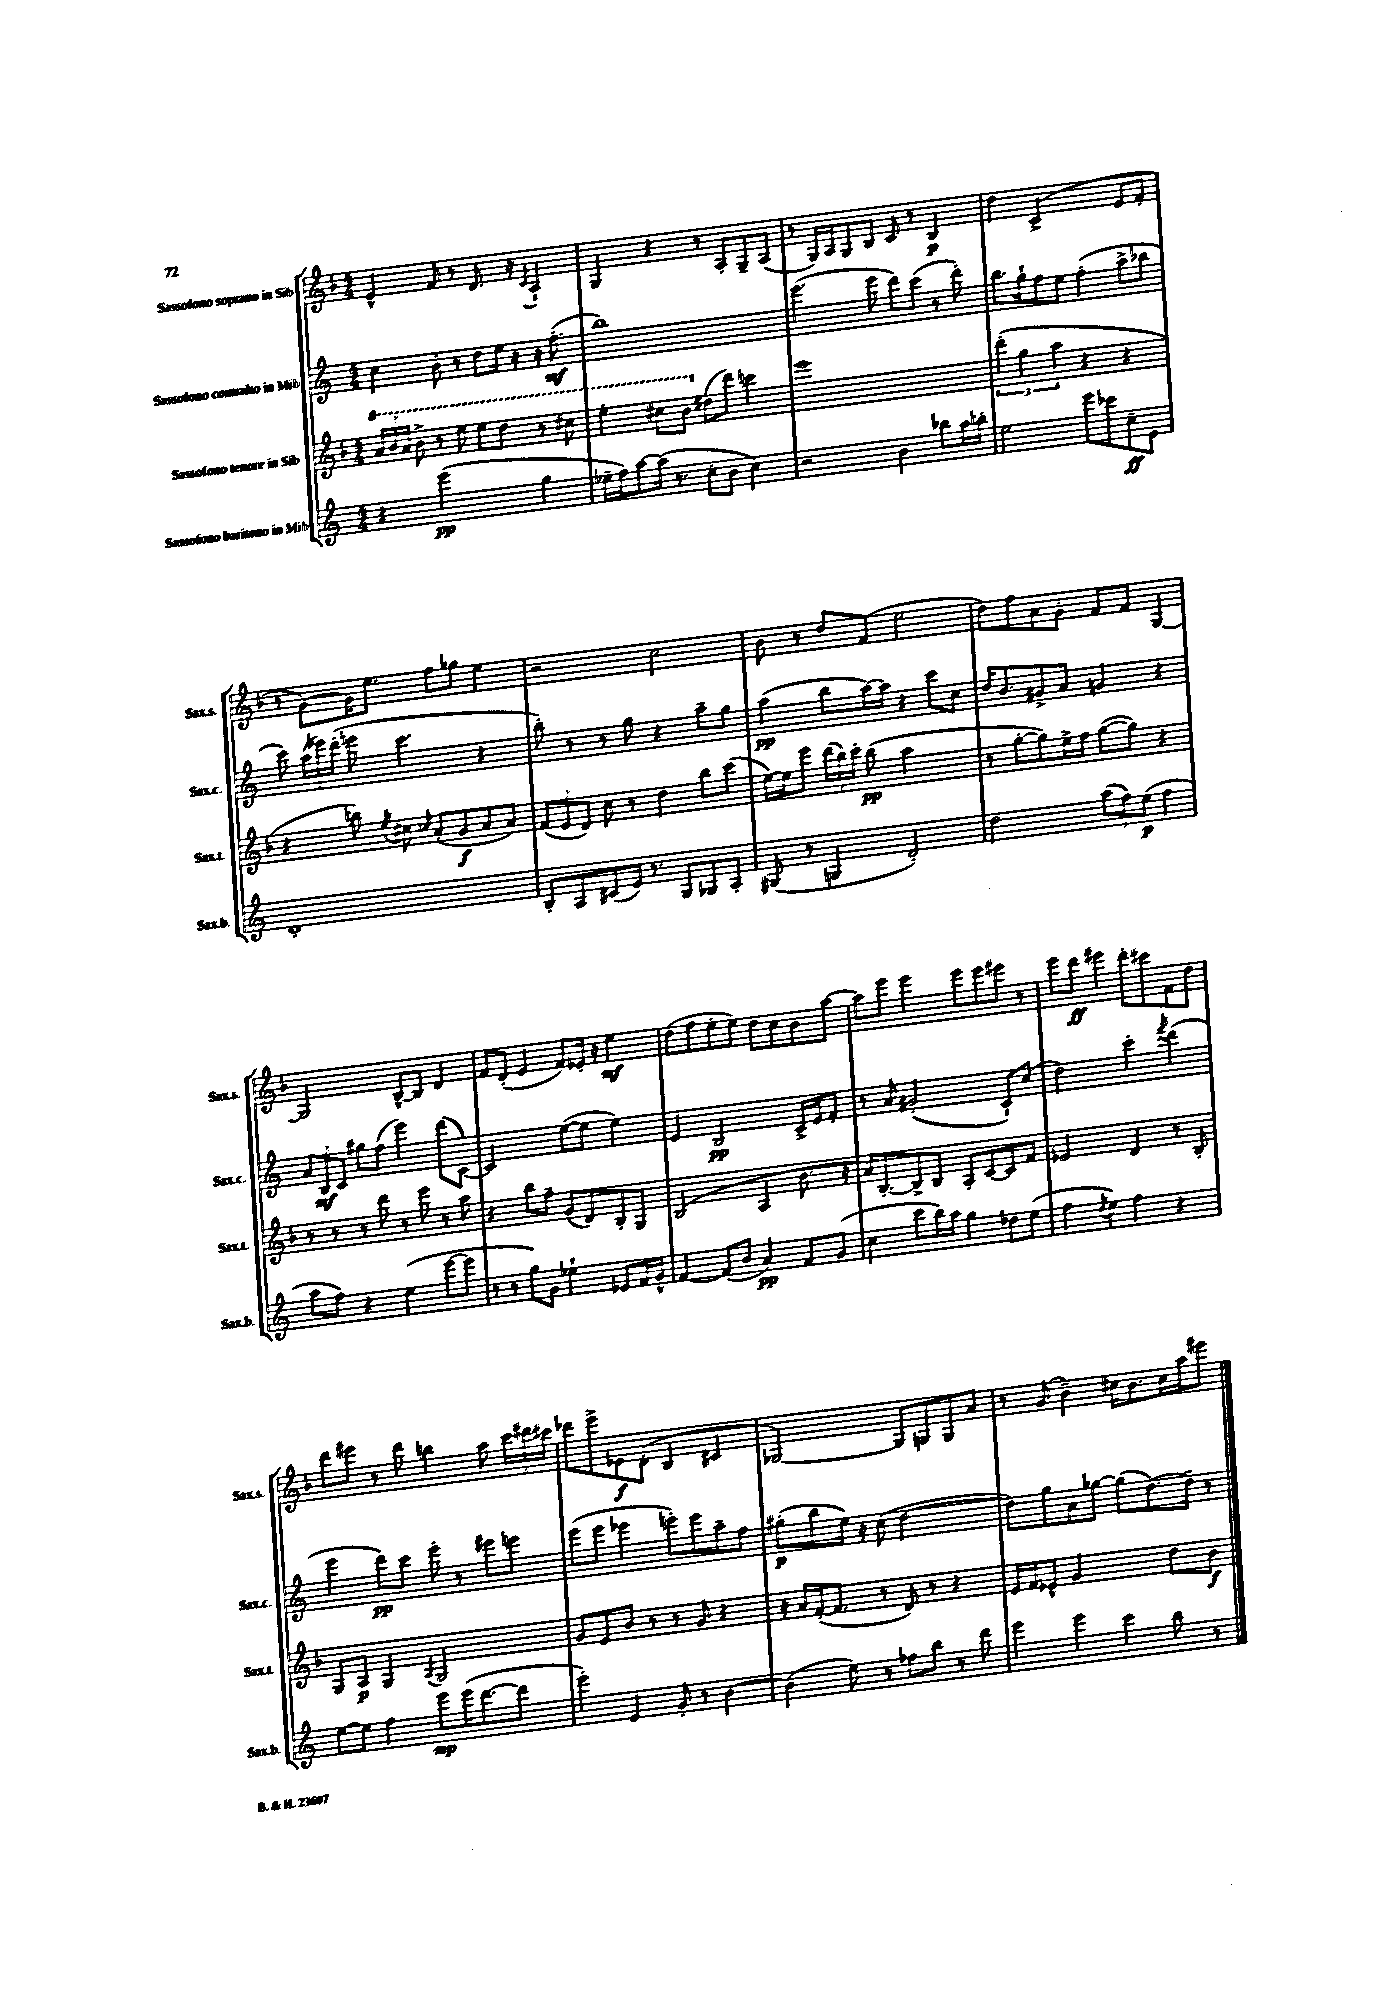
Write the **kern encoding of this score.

**kern	**kern	**kern	**kern
*staff4	*staff3	*staff2	*staff1
*clefG2	*clefG2	*clefG2	*clefG2
*k[]	*k[b-]	*k[]	*k[b-]
*M4/4	*M4/4	*M4/4	*M4/4
4r	24aa/LL	4cc\	4e^^/
.	24bb-/	.	.
.	24aa/JJ	.	.
.	8bb-^\	.	.
(2eee\	8r	8b'\	8f/
.	8eee\	8r	8r
.	8eee\L	8dd\L	8.d/
.	8ddd\J	16ee\Jk	.
.	.	16r	16r
.	.	.	8qqc/
4gg\	8r	16r	4A`/
.	.	(8.ff'\	.
.	8ccc#\	.	.
=	=	=	=
16ee-~\LL	4eee'\	1bb)	4G/
16ff\J)	.	.	.
[8aa\	.	.	.
(16aa\]Jk	8ccc#\L	.	4r
8.r	.	.	.
.	8bb-\J	.	.
8cc'\L	(8dd#\L	.	8r
8b\J	8ddd\J)	.	8A'/L
4cc\)	4ccc\	.	8G~/
.	.	.	(8A/J
=	=	=	=
2r	1eee	(4.eee\	8r
.	.	.	16G/LL)
.	.	.	16A/J
.	.	.	8G/
.	.	8eee\	8B-/J
4b\	.	8ddd\L)	8c/
.	.	(8ccc\J	8r
8bb-\L	.	8r	4B-/
16aa\L	.	8ddd'\)	.
16bb'\JJ	.	.	.
=	=	=	=
2ee\	(6ddd'\	8.bb\L	4dd\
.	6gg\	.	.
.	.	16gg`\k	.
.	.	8ff\	(2c^/
.	6aa\	.	.
.	.	8ee\J	.
8eee\L	4r	(4ff'\	.
8ccc-\	.	.	.
8cc~\	4r	8aa^\L	8e/L
8e\J	.	8bb-\J	8f'/J
=	=	=	=
1d'	4r	8ccc\)	8r
.	.	(24aa\LL	[8g\L)
.	.	24eee-\)	.
.	.	(24ddd'\JJ	.
.	8bb\)	8eee\	16g\]K
.	.	.	8.ee\J
.	8qee/	.	.
.	8cc#\	4.ccc\	.
.	16qqcc/	.	.
.	(8a'/L	.	8ff\L
.	8g/	.	8gg-\J
.	8a/	4r	4ee\
.	8a/J)	.	.
=	=	=	=
8B'/L	(12f/L	8bb'\)	2r
.	12e/	.	.
8A/	.	8r	.
.	12d/J)	.	.
(8c#/	8cc\	8r	.
16e/Jk)	8r	8gg\	.
8.r	.	.	.
.	4dd\	4r	2cc\
8G/L	.	.	.
8G-/	8bb-\L	8aa~\L	.
8A'/J	(8ccc\J	8gg\J	.
=	=	=	=
(8G#/	[16ee\LL)	(4aa\	8b-\
.	16ee\]J	.	.
8r	8eee\J	.	8r
4G/	(24ddd\LL	8bb\L	8dd/L
.	24bb-\)	.	.
.	24ccc'\JJ	.	.
.	(8bb-\	[16aa\L)	(8f/J
.	.	16aa\]JJ	.
2d'/)	2aa\	4r	2ee\
.	.	8ccc\L	.
.	.	8cc\J	.
=	=	=	=
2dd\	8r	16dd/LK	8dd\L)
.	.	8.b/	.
.	[8gg'\L	.	8ff\
.	8gg\])	8g#^/	8a\
.	16ee^\L	8a/J	8g'\J
.	16ff\JJ	.	.
(12aa\L	([8gg\L	4g/	8f/L
12ff\)	.	.	.
.	8gg\]J)	.	8f/J
(12ee\J	.	.	.
4ff\	4r	4r	[4G/
=	=	=	=
8aa\L	8r	12a/L	2G/]
.	.	12B/	.
8ff\J)	8r	.	.
.	.	12c/J	.
4r	8r	8gg#\L	.
.	8ddd\	(8ff\J	.
(4ee\	8r	4eee\)	[8B-^^/L
.	8eee\	.	8B-/]J
[8eee\L	8r	(8ddd\L	4d/
8eee\]J	8aa\	[8c\J)	.
=	=	=	=
8r	4r	2c/]	8f/L
8r	.	.	(8d'/J
8gg\L)	8bb-\L	.	4e/
8g\J	8ff~\J	.	.
4ee-`\	(8g/L	([8ee\L	8f/L)
.	8d/)	8ee\]J	16e-'/Jk
.	.	.	16r
8e-/L	8B-'/	4ee\)	4ee\
16f/L	8G/J	.	.
16g^^/JJ	.	.	.
=	=	=	=
[4f/	(2B-/	4e/	(8dd\L
.	.	.	8ff\
(8f/]L	.	2B/	8ee'\
8b/J	.	.	8ee\J)
4a/)	4A/	.	8dd\L
.	.	.	8cc\
8f/L	8.b-\	16c^/LL	8b-\
.	.	16e/J	.
(8g/J	.	8f'/J	[8aa\J
.	16r	.	.
=	=	=	=
4cc\	16a/LK)	8r	8aa\]L
.	[8.B-'/	.	.
.	.	8a/	8eee\J
8ccc\L	8B-^/]	(2g#'/	4eee\
16bb\L)	8B-/J	.	.
16aa\JJ	.	.	.
4gg\	8A'/L	.	8eee\L
.	[8c/	.	8eee\
8dd-\L	8c/]	8c`/L)	8eee#\J
(8ee\J	8f/J	(8cc/J	8r
=	=	=	=
4ff\	2e-/	2dd\)	8eee\L
.	.	.	8ddd\J
8qdd/	.	.	.
4ee\)	.	.	4eee#\
4ff\	4d/	4ccc'\	8ddd'\L
.	.	.	8ccc#\
.	.	8qfff/	.
4r	8r	(4ddd\	8f\
.	8B-'/	.	8dd\J
=	=	=	=
[8ee\L	8G/L	4eee\	8ddd\L
8ee\]J	8A/J	.	8eee#\J
4ff\	4G/	8ddd\L)	8r
.	.	8ccc\J	8ddd\
.	8qqA/	.	.
8eee\L	2G/	8eee'\	4bb\
(16eee\K	.	8r	.
[8.ddd\	.	.	.
.	.	8eee#\L	8aa\
8ddd\]J	.	8eee\J	24ccc\LL
.	.	.	24ddd#\
.	.	.	24ccc#\JJ
=	=	=	=
4eee'\)	8g/L	(8eee\L	8ddd-\L
.	8e/	8eee\J	8eee^\
4e/	8b-/J	4eee-\	8e-\
.	8r	.	(8d'\J
8g'/	8r	8eee'\L)	4B-/
8r	8g/	8eee\	.
[4b\	4r	8aa~\	4c#/
.	.	8ff\J	.
=	=	=	=
(4b\]	16r	(8gg#'\L	[2G-/)
.	16a/LL	.	.
.	([16f'/J	8bb\	.
.	8.f/]J	.	.
8ee\)	.	16ee\Jk)	.
.	.	16r	.
8r	8r	(8cc\	.
8ff-\L	8d/)	[2dd\	8G-/]L
8bb\J	8r	.	8G/
8r	4r	.	8G/
8ddd\	.	.	8a/J
=	=	=	=
4eee\	16e/LL	8dd\]L)	8r
.	16f/J	.	.
.	8e-^^/J	8gg\	(8g/
4eee\	2g/	8a\	4b-~\)
.	.	[8gg-\J	.
4ccc\	.	(8gg-\]L	16cc#\LK
.	.	.	8.b-\
.	.	[8.dd\)	.
8bb\	8dd\L	.	16cc#\L
.	.	16dd~\]Jk	16aa\J
8r	8b-\J	8r	8eee#\J
==	==	==	==
*-	*-	*-	*-
